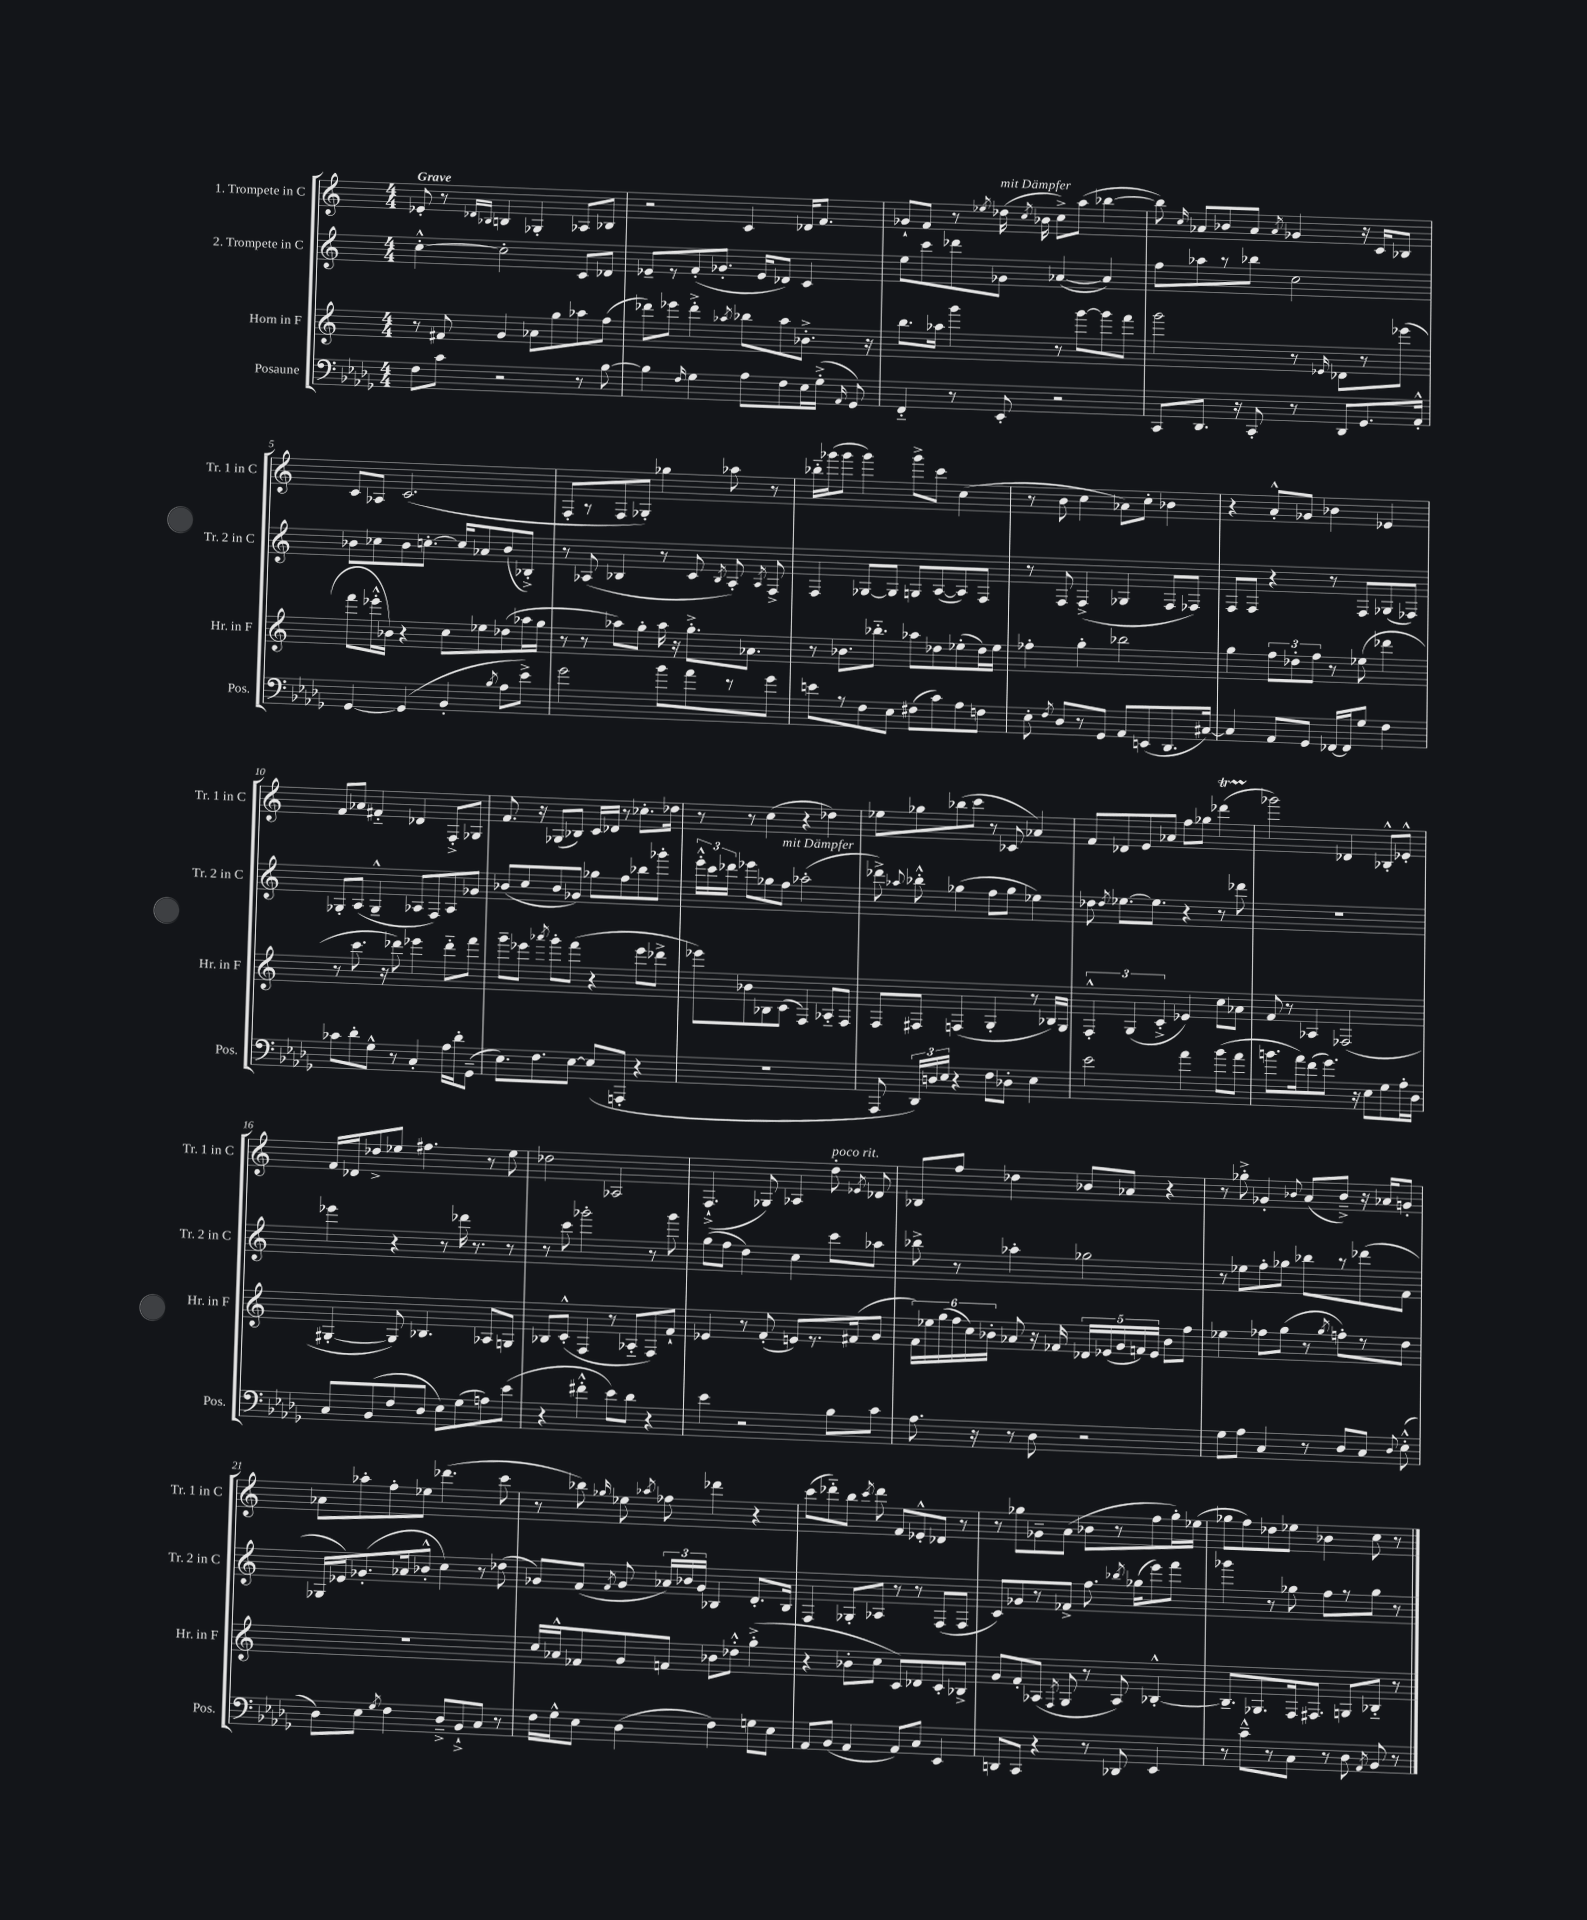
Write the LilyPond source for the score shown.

<<
\new StaffGroup <<
\new Staff = "s0" \with { instrumentName = "1. Trompete in C" shortInstrumentName = "Tr. 1 in C" } {
    \clef treble \key c \major \numericTimeSignature \time 4/4 \tempo "Grave"
    \autoBeamOff ees'8-. r8 \grace { des'16[ bes16] } b4 ges4-. aes8[ bes8] |
    r2 c'4 des'16[ f'8.] |
    ges'8[-! f'8] r8 \acciaccatura { ees''8 } des''16^\markup { \italic "mit Dämpfer" }( \acciaccatura { c''8 } bes'16 c''8[->) a''8]( bes''4~ |
    bes''8) \grace { c''16 } aes'8[ bes'8 aes'8] \acciaccatura { aes'8 } ges'4 r16 c'16[ bes8] |
    c'8[ aes8] c'2.( |
    f8[-. r8 f8 ges8]-.) ges''4 aes''8 r8 |
    bes''16[-_ ges'''16( ges'''8] ges'''4) ges'''8[-> c'''8] c''4( |
    r8 b'8 c''4 aes'8[) c''8]-. bes'4 |
    r4 a'8[-.-^ ges'8] bes'4 ees'4 |
    f'8[ aes'8] fis'4-_ des'4 f8[-.-> ges8] |
    f'8. r16 ges8[( bes8]) c'16[ des'16] r8 ces''8.[-. des''16] |
    r8 r8 c''4( r4 des''4) |
    ees''8[ ges''8 bes''8( c'''8] r8 ces'8 aes'4) |
    f'8[ des'8 e'8 aes'8] f''8[ ges''8] des'''4\startTrillSpan( |
    ges'''2\stopTrillSpan) des'4 bes8[-.-^ ees'8]-.-^ |
    f'16[ des'16 des''8-> ees''8] fis''4. r8 ees''8 |
    des''2 aes2 |
    f4.-!->( ges8) aes4 d''8-.^\markup { \italic "poco rit." } \acciaccatura { ees'8 } des'8 |
    bes8[ f''8] des''4 bes'8[ aes'8] r4 |
    r8 ges''8-.-> ges'4-. \appoggiatura { bes'8 } a'8[( bes'8]--->) r16 aes'16[ g'8]-. |
    aes'8[ aes''8-. f''8-. ees''8] des'''4.( c'''8 |
    r8 bes''8) \grace { ges''16 } ees''8 \acciaccatura { aes''8 } fes''8 des'''4 r4 |
    c'''8[( des'''8-_) b''8] \acciaccatura { c'''8 } des'''8 f'8[ ees'8-.-^ des'8] r8 |
    r8 ges''8[ ges'8-- a'8]( bes'8[ r8 f''8 ges''16-.) ees''16]( |
    ges''8[ f''8) des''8 ees''8] bes'4 c''8 r8 \bar "|." |
}
\new Staff = "s1" \with { instrumentName = "2. Trompete in C" shortInstrumentName = "Tr. 2 in C" } {
    \clef treble \key c \major \numericTimeSignature \time 4/4
    \autoBeamOff c''4~-.-^ c''2-. c'8[ des'8] |
    ees'8[-- r8 f'8-.( ges'8.]-. ees'16[ des'8]) c'4 |
    e''8[ c'''8 des'''8 ges'8] aes'4~( aes'4) |
    f''8[ aes''8 r8 bes''8] c''2 |
    bes'8[ ces''8 bes'8 c''8.]~-. c''16[ aes'8 bes'8( bes8]-.->) |
    r8 aes8( bes4 r8 c'8 \acciaccatura { bes8 } aes8-.) \acciaccatura { aes8 } f8-> |
    f4 ges8[~ ges8] g8[ a8~( a8) f8] |
    r8 f8 f4->( ges4 f8[ fes8]) |
    f8[ f8] r4 r8 f8[ ges8( fes8]) |
    ges8[-. a8]( ges4---^ aes8[ f8) aes8 ges'8] |
    bes'8[( c''8 bes'8 ges'8]) ges''8[ f''8 bes''8 ges'''8]-. |
    \tuplet 3/2 { e'''16[-.-^ c'''16 des'''16] } ees'''8[ ges''8 f''8]^\markup { \italic "mit Dämpfer" } aes''2-.( |
    des'''8->) \appoggiatura { aes''8 } bes''8-.-^ ges''4( f''8[ ges''8] ees''4) |
    des''8 \acciaccatura { des''8 } ees''8.[~ ees''8.] r4 r8 des'''8 |
    R1 |
    ees'''4 r4 r8 des'''16 r8. r8 |
    r8 c'''8 ges'''2-. r8 ges'''8 |
    g''8[( f''8] d''4) c''4 c'''8[ aes''8] |
    bes''8-> r8 aes''4-. ges''2 |
    r8 ees''8[ f''8-. ges''8] bes''8[ r8 des'''8( f'8] |
    ges16[ ees'16) ges'8.-.( aes'16 bes'8]-.-^ c''4) r8 des''8( |
    ges'8[) f'8]( \acciaccatura { f'8 } ges'8 \tuplet 3/2 { aes'16[) bes'16 ges'16] } bes4 d'8.[-. bes16] |
    f4 ges8[-. aes8] r8 r8 f8[( f8] |
    c'8[) ges'8 r8 fes'8]-> f''8. \acciaccatura { bes''8 } ges''16[( e'''8) f'''8] |
    ges'''4 r8 ges''8 f''8[ r8 ges''8] r8 \bar "|." |
}
\new Staff = "s2" \with { instrumentName = "Horn in F" shortInstrumentName = "Hr. in F" } {
    \clef treble \key c \major \numericTimeSignature \time 4/4
    \autoBeamOff r8 fis'8 g'4 aes'8[ g''8 aes''8 f''8]( |
    des'''8[) ees'''8] des'''4-.-> \acciaccatura { aes''8 } bes''8[ aes''8 bes'8.]-.-> r16 |
    b''8.[ aes''16] g'''4 r8 g'''8[~ g'''8 f'''8] |
    g'''2 r8 \grace { ees'16 } des'8[ r8 ees'''8]( |
    f'''8[ ees'''16-.-^ bes'16]) r4 c''8[ ees''8 des''8( aes''16 g''16] |
    r8 r8 aes''8[) g''8]-. aes''16 r16 g''8.[-.-> aes'8.] |
    r8 bes'8.[ bes''8.]-_ aes''8[ des''8 ees''8-.( des''16) ees''16] |
    fes''4-. g''4-. bes''2 |
    g''4 \tuplet 3/2 { f''8[ des''8-. f''8] } r8 ees''8( des'''4 |
    r8 c'''8. r16 des'''8) ees'''4 des'''8[-_ f'''8] |
    g'''8[-- ees'''8] \acciaccatura { aes'''8 } g'''8[-. f'''8]( r4 ees'''8[ des'''8]-> |
    ees'''8[) bes'8 bes8 c'8]( f4) aes8[-_ f8] |
    f8[ fis8] f4( g4-. r8 bes16[) g16] |
    \tuplet 3/2 { f4-.-^ g4( c'4-.-> } ees'4) c''8[ aes'8] |
    f'8 r8 aes4 fes2( |
    gis4~-. gis8) bes4. aes8[ g8] |
    bes8[ c'8]-.-^( f4 r8 aes8[-_ f8) f'8]-! |
    ees'4 r8 f'8-.( e'8[) r8. fis'16( g'8] |
    \tuplet 6/4 { f'16[) ees''16 g''16( f''16 c''16) bes'16]-. } aes'8 r16 fes'16 \tuplet 5/4 { des'16[ ees'16( g'16 f'16) ees'16] } bes'8[ f''8] |
    ees''4 fes''8[ g''8]( r8 \acciaccatura { g''8 } f''8[-.) r8 d''8] |
    R1 |
    c''16[ aes'16-^ fes'8 g'8 f'8] bes'8[ des''8]-.-^ g''4-.->( |
    r4 bes'8[-. c''8] c'8[) des'8 c'8-. bes8]-> |
    g'8[ f'8-. aes8]( \acciaccatura { f8 } g8 r8 aes8) bes4~-.-^ |
    bes8.[-- ges8. f16 fis8.] g8[ bes8]-_ r8 \bar "|." |
}
\new Staff = "s3" \with { instrumentName = "Posaune" shortInstrumentName = "Pos." } {
    \clef bass \key des \major \numericTimeSignature \time 4/4
    \autoBeamOff f8[ c'8] r2 r8 bes8~ |
    bes4 \grace { f16 } ges4 aes8[ f8 ees16 ges16]-.->( \grace { aes,16 } ges,8) |
    f,4-_ r8 ees,8-. r2 |
    c,8[ des,8.] r16 c,8-. r8 des,8[ ges,8. aes,16]-.-^ |
    ges,4~ ges,4( bes,4-. \acciaccatura { bes8 } aes8[ ees'8]->) |
    ges'2 bes'8[ aes'8 r8 ges'8] |
    e'8[ r8 f8 ees8] fis8[( c'8) aes8 f8] |
    ees8-. \acciaccatura { f8 } des8[ r8 ges,8] aes,8[ e,8( des,8. cis16]~) |
    cis4 aes,8[ ges,8] fes,16[~ fes,16 ges8] f4 |
    ces'8[ des'8-. ges8]-^ r8 c4-. aes16[ des'16-. ges,8]--( |
    ees8.[) f8. ees8]~ ees8[( a,,8]-. r4 |
    R1 |
    aes,,8 \tuplet 3/2 { des,16[) d16 ees16] } r4 f8[ des8]-. ees4 |
    ees'2 aes'4 bes'8[( aes'8] |
    b'8.[ aes'16) f'8( ges'8.]) r16 ees8[ ges8 aes16-. des16] |
    c8[ bes,8( f8 des8] ees8[) ges8( a8) ees'8]( |
    r4 fis'4-.-^ ees'8[) des'8] r4 |
    ees'4 r2 bes8[ c'8] |
    aes8. r16 r8 des8 r2 |
    ges8[ aes8] c4 r8 des8[ c8] \appoggiatura { des8 } ees8-.-^( |
    des8[) ees8] \acciaccatura { ges8 } f4 des8[---> bes,8-!-> c8] r8 |
    f16[ ges16-^ ees8] des4( f4) g8[ ees8] |
    aes,8[ bes,8]( aes,4 aes,8[) c8] ees,4 |
    d,8[ c,8] r4 r8 des,8 ees,4 |
    r8 c'8[---^ r8 c8] r8 des8 \acciaccatura { aes,8 } bes,8 r8 \bar "|." |
}
>>
>>
